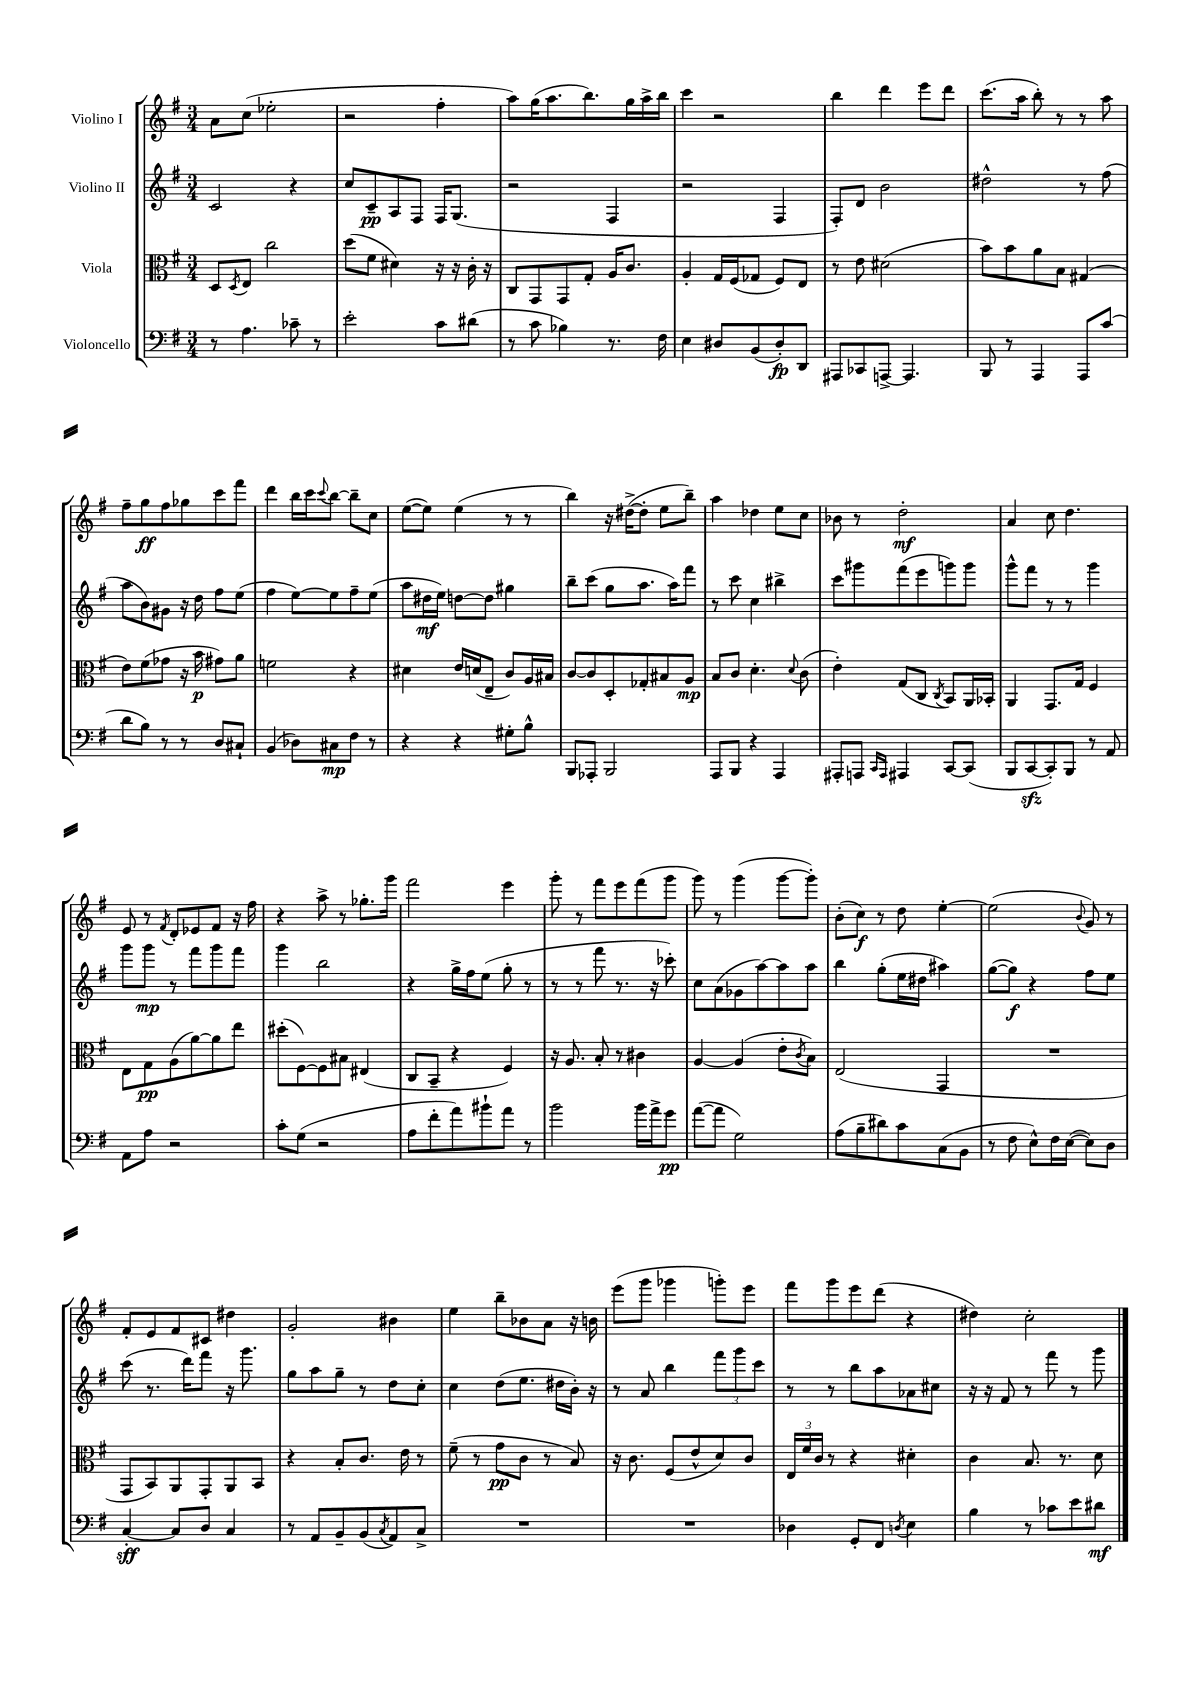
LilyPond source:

<<
\new StaffGroup <<
\new Staff = "s0" \with { instrumentName = "Violino I" } {
    \clef treble \key g \major \numericTimeSignature \time 3/4
    a'8 c''8( ees''2-. |
    r2 fis''4-. |
    a''8) g''16( a''8. b''8.) g''16 a''16-> b''16 |
    c'''4 r2 |
    b''4 d'''4 e'''8 d'''8 |
    c'''8.( a''16 b''8-.) r8 r8 a''8 |
    fis''8-- g''8\ff fis''8 ges''8 c'''8 fis'''8 |
    d'''4 b''16 c'''16 \appoggiatura { c'''8 } b''8~ b''8-- c''8 |
    e''8~( e''8) e''4( r8 r8 |
    b''4) r16 dis''16~->( dis''8-. e''8 b''8--) |
    a''4 des''4 e''8 c''8 |
    bes'8 r8 d''2-.\mf |
    a'4 c''8 d''4. |
    e'8 r8 \acciaccatura { fis'8 } d'8-. ees'8 fis'8 r16 fis''16 |
    r4 a''8-> r8 ges''8.-. g'''16 |
    fis'''2 e'''4 |
    g'''8-. r8 fis'''8 e'''8 fis'''8( g'''8 |
    g'''8) r8 g'''4( g'''8~ g'''8-.) |
    b'8-.( c''8\f) r8 d''8 e''4~-. |
    e''2( \appoggiatura { b'8 } g'8) r8 |
    fis'8-. e'8 fis'8 cis'8 dis''4 |
    g'2-. bis'4 |
    e''4 b''8-- bes'8 a'8 r16 b'16 |
    e'''8( g'''8 ges'''4 g'''8-.) e'''8 |
    fis'''8 g'''8 e'''8 d'''8( r4 |
    dis''4) c''2-. \bar "|." |
}
\new Staff = "s1" \with { instrumentName = "Violino II" } {
    \clef treble \key g \major \numericTimeSignature \time 3/4
    c'2 r4 |
    c''8 c'8--\pp a8 fis8 fis16 g8.( |
    r2 fis4 |
    r2 fis4 |
    fis8-.) d'8 b'2 |
    dis''2-^ r8 fis''8( |
    a''8 b'8) gis'8 r16 d''16 fis''8 e''8( |
    fis''4 e''8~) e''8 fis''8-- e''8( |
    a''8 dis''16\mf e''16) d''8~ d''8 gis''4 |
    b''8-- c'''8( g''8 a''8. a''16) fis'''8 |
    r8 c'''8 c''4 bis''4-> |
    c'''8 gis'''8 fis'''8( e'''8 g'''8) g'''8 |
    g'''8-^ fis'''8 r8 r8 g'''4 |
    g'''8 g'''8\mp r8 fis'''8 g'''8 fis'''8 |
    g'''4 b''2 |
    r4 g''16-> fis''16 e''8( g''8-. r8 |
    r8 r8 fis'''8 r8. r16 ces'''8-.) |
    c''8 a'8( ges'8 a''8~) a''8 a''8 |
    b''4 g''8-.( e''16 dis''16 ais''4) |
    g''8~( g''8\f) r4 fis''8 e''8 |
    c'''8( r8. d'''16) fis'''8 r16 g'''8. |
    g''8 a''8 g''8-- r8 d''8 c''8-. |
    c''4 d''8( e''8. dis''16 b'16-.) r16 |
    r8 a'8 b''4 \tuplet 3/2 { fis'''8 g'''8 c'''8 } |
    r8 r8 b''8 a''8 aes'8 cis''8 |
    r16 r16 fis'8 r8 fis'''8 r8 g'''8 \bar "|." |
}
\new Staff = "s2" \with { instrumentName = "Viola" } {
    \clef alto \key g \major \numericTimeSignature \time 3/4
    d8 \acciaccatura { d8 } e8 c''2 |
    d''8( fis'8 dis'4) r16 r16 c'16-. r16 |
    c8 g,8 g,8 g8-. a16 c'8. |
    a4-. g16 fis16( ges8 fis8) e8 |
    r8 e'8 dis'2( |
    b'8) b'8 a'8 b8 gis4( |
    e'8) fis'8( ges'8 r16 b'16\p gis'8) a'8 |
    f'2 r4 |
    dis'4 e'16 d'16( e8-- c'8) a16 bis16 |
    c'8~ c'8 d8-. ges8-. bis8 a8\mp |
    b8 c'8 d'4.-. \appoggiatura { d'8 } c'8( |
    e'4-.) g8( c8 \acciaccatura { c8 } b,8) a,16 bes,16-. |
    a,4 g,8. g16 fis4 |
    e8 g8\pp a8( a'8~) a'8 e''8 |
    dis''8-.( fis8~) fis8 bis8 eis4( |
    c8 b,8-- r4 fis4) |
    r16 a8. b8-. r8 cis'4 |
    a4~ a4( e'8-. \acciaccatura { c'8 } b8) |
    e2( g,4 |
    R2. |
    g,8 b,8) a,8 g,8-. a,8 b,8 |
    r4 b8-. c'8. e'16 r8 |
    fis'8--( r8 g'8\pp c'8 r8 b8) |
    r16 c'8. fis8( e'8-^ d'8) c'8 |
    \tuplet 3/2 { e16 fis'16 c'16 } r8 r4 dis'4-. |
    c'4 b8. r8. d'8 \bar "|." |
}
\new Staff = "s3" \with { instrumentName = "Violoncello" } {
    \clef bass \key g \major \numericTimeSignature \time 3/4
    r8 a4. ces'8-- r8 |
    e'2-. c'8 dis'8( |
    r8 c'8 bes4) r8. fis16 |
    e4 dis8 b,8( dis8-.\fp) d,8 |
    ais,,8 ces,8 a,,8~-> a,,4. |
    b,,8 r8 a,,4 a,,8 c'8( |
    d'8 b8) r8 r8 d8 cis8-! |
    b,4( des8) cis8\mp fis8 r8 |
    r4 r4 gis8-. b8-^ |
    b,,8 aes,,8-. b,,2 |
    a,,8 b,,8 r4 a,,4 |
    ais,,8-. a,,8 \grace { c,16 a,,16 } ais,,4 c,8~ c,8( |
    b,,8 c,8~\sfz c,8-.) b,,8 r8 a,8 |
    a,8 a8 r2 |
    c'8-. g8( r2 |
    a8 fis'8-. a'8) bis'8-! a'8 r8 |
    b'2 b'16 a'16-> g'8\pp |
    a'8~( a'8 g2) |
    a8( b8-- dis'8) c'8 c8( b,8 |
    r8 fis8 e8-^) fis16 e16~( e8) d8 |
    c4~-.\sff c8 d8 c4 |
    r8 a,8 b,8-- b,8( \acciaccatura { c8 } a,8) c8-> |
    R2. |
    R2. |
    des4 g,8-. fis,8 \acciaccatura { d8 } e4 |
    b4 r8 ces'8 e'8 dis'8\mf \bar "|." |
}
>>
>>
\layout { \context { \Score \remove "Bar_number_engraver" } }
